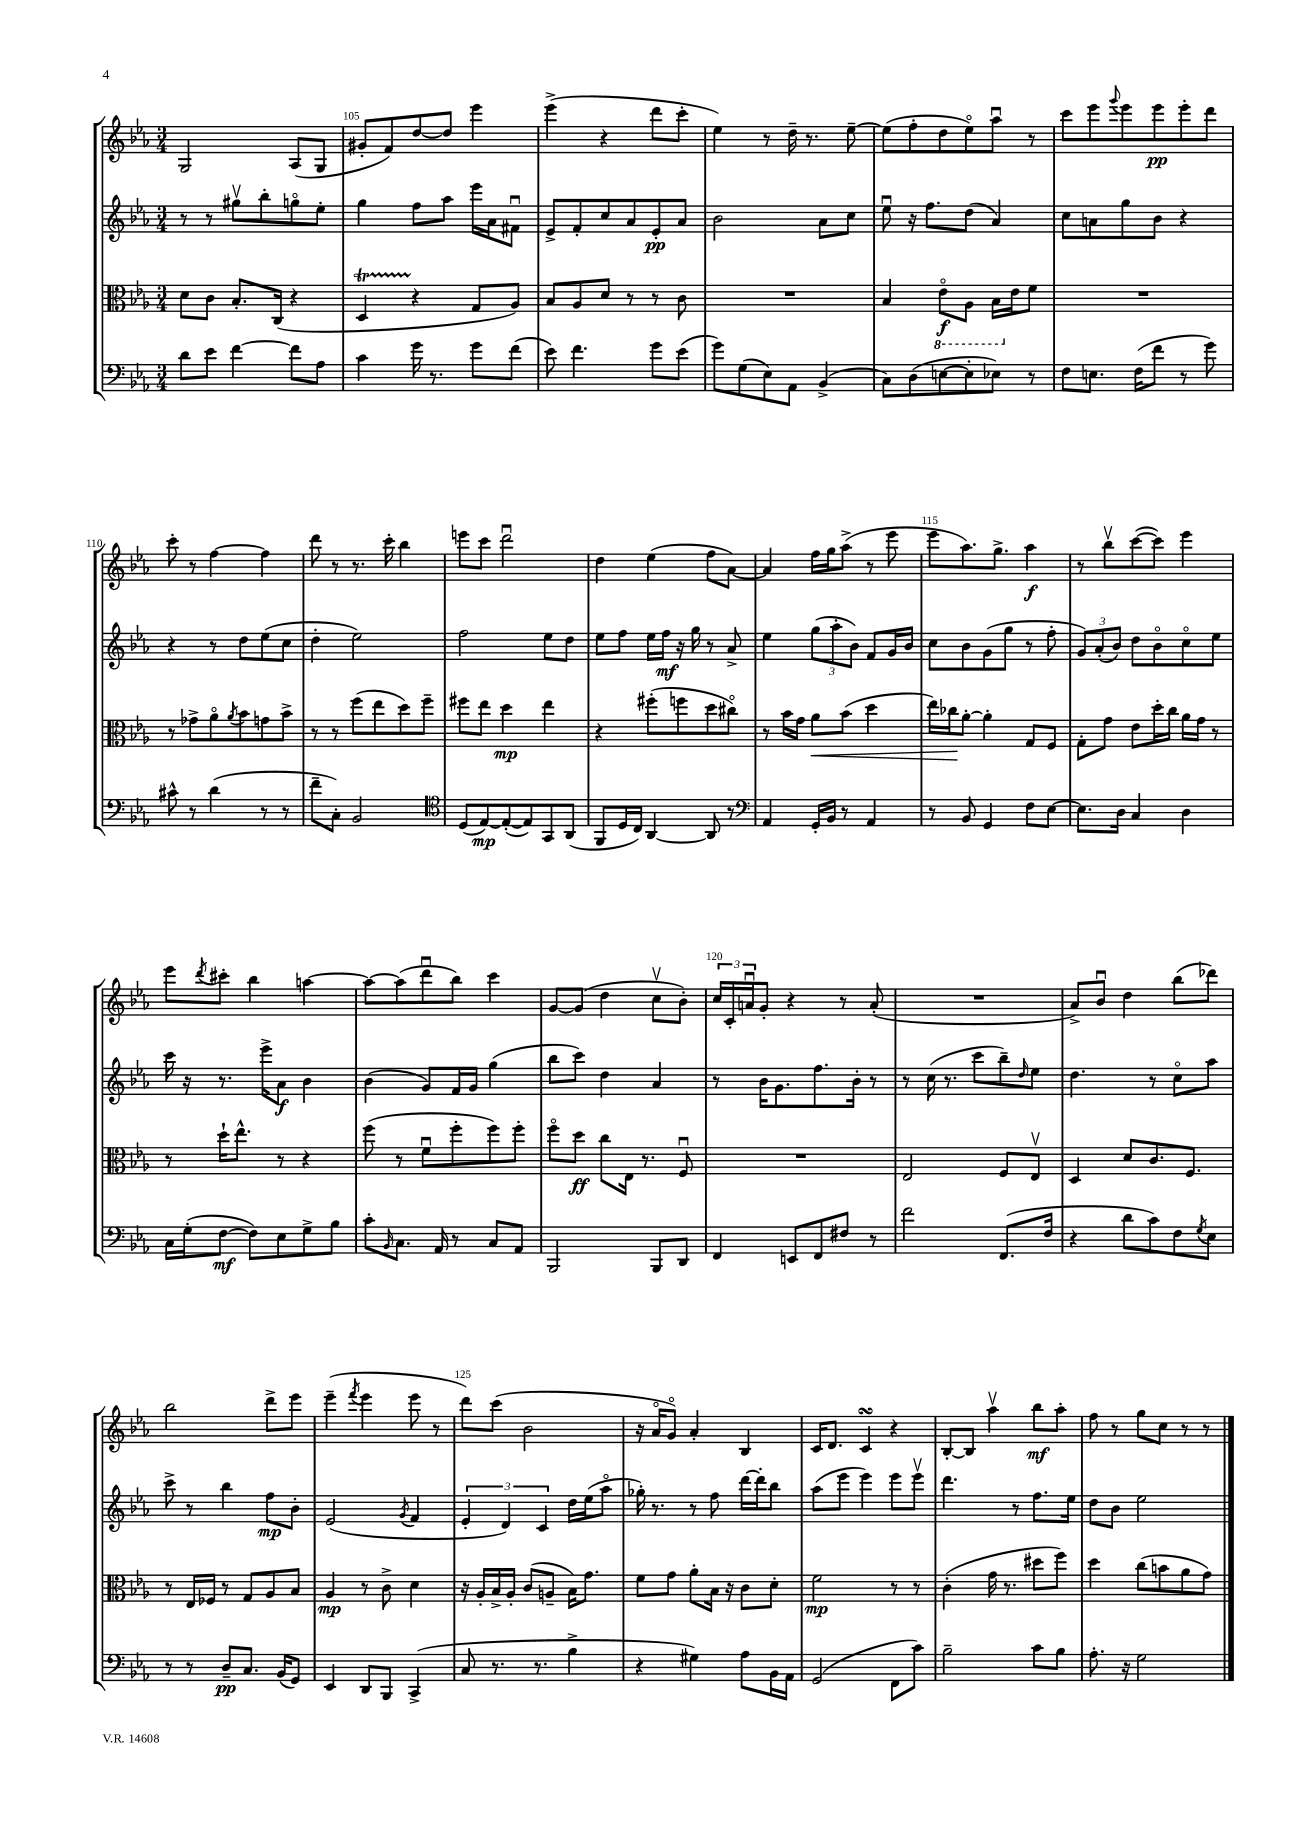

**kern	**kern	**kern	**kern
*staff4	*staff3	*staff2	*staff1
*clefF4	*clefC3	*clefG2	*clefG2
*k[b-e-a-]	*k[b-e-a-]	*k[b-e-a-]	*k[b-e-a-]
*M3/4	*M3/4	*M3/4	*M3/4
8d	8d	8r	2G
8e-	8c	8r	.
[4f	8.B-'	8gg#v	.
.	.	8bb-'	.
.	(16C	.	.
8f]	4r	8ggo	(8A-
8A-	.	8ee-'	8G
=	=	=	=
4c	4D	4gg	8g#'
.	.	.	8f)
16g	4r	8ff	[8dd
8.r	.	.	.
.	.	8aa-	8dd]
8g	8G	16eee-	4eee-
.	.	16a-	.
(8f	8A-)	8f#u	.
=	=	=	=
8e-)	8B-	8e-^	(4eee-^
4.f	8A-	8f'	.
.	8d	8cc	4r
.	8r	8a-	.
8g	8r	8e-'	8ddd
(8e-	8c	8a-	8ccc'
=	=	=	=
8g)	2.r	2b-	4ee-)
(8G	.	.	.
8E-)	.	.	8r
8AA-	.	.	16dd~
.	.	.	8.r
(4BB-^	.	8a-	.
.	.	8cc	[8ee-~
=	=	=	=
8C)	4B-	8ee-u	(8ee-]
(8D	.	16r	8ff'
.	.	8.ff	.
[8E	8E-o	.	8dd
8E']	8AA-	(8dd	8ee-o)
8E-)	16BB-	4a-)	8aa-u
.	16e-	.	.
8r	8f	.	8r
=	=	=	=
8F	2.r	8cc	8ccc
8.E	.	8a	8eee-
.	.	.	8qqggg
.	.	8gg	8eee-
(16F	.	.	.
8f	.	8b-	8eee-
8r	.	4r	8eee-'
8g)	.	.	8ddd
=	=	=	=
8c#^^	8r	4r	8ccc'
8r	8g-^	.	8r
(4d	8a-o	8r	[4ff
.	8qa-	.	.
.	8b-	8dd	.
8r	8g	(8ee-	4ff]
8r	8b-^	8cc	.
=	=	=	=
8f~	8r	4dd'	8ddd
8C')	8r	.	8r
2BB-	(8ff	2ee-)	8.r
.	8ee-	.	.
.	.	.	16ccc'
.	8dd)	.	4bb-
.	8ff~	.	.
=	=	=	=
*clefC4	*	*	*
(8D	8ff#	2ff	8eee
[8E-)	8ee-	.	8ccc
(8E-'_	4dd	.	2dddu
8E-])	.	.	.
8GG	4ee-	8ee-	.
(8AA-	.	8dd	.
=	=	=	=
8FF	4r	8ee-	4dd
16D	.	8ff	.
16C)	.	.	.
[4AA-	(8ff#'	16ee-	(4ee-
.	.	16ff	.
.	8ff	16r	.
.	.	16gg	.
8AA-]	8dd	8r	8ff
8r	8cc#o)	8a-^	[8a-)
=	=	=	=
*clefF4	*	*	*
4AA-	8r	4ee-	4a-]
.	16b-	.	.
.	16g	.	.
16GG'	8a-	(12gg	16ff
16BB-	.	.	16gg
.	.	12aa-'	.
8r	(8b-	.	(8aa-^
.	.	12b-)	.
4AA-	4dd	8f	8r
.	.	16g	8eee-
.	.	16b-	.
=	=	=	=
8r	16ee-)	8cc	8eee-
.	16cc-	.	.
8BB-	[8a-'	8b-	8.aa-)
4GG	4a-']	(8g	.
.	.	.	8.gg^
.	.	8gg	.
8F	8G	8r	4aa-
[8E-	8F	8ff'	.
=	=	=	=
8.E-]	8G'	12g)	8r
.	.	(12a-'	.
.	8g	.	8bb-v
.	.	12b-)	.
16D	.	.	.
4C	8e-	8dd	([8ccc
.	16dd'	8b-o	8ccc])
.	16cc	.	.
4D	16a-	8cco	4eee-
.	16g	.	.
.	8r	8ee-	.
=	=	=	=
16C	8r	16ccc	8eee-
(16G'	.	16r	.
.	.	.	8qddd
[8F	16dd`	8.r	8ccc#'
.	8.ee-^^	.	.
8F])	.	.	4bb-
.	.	16eee-^	.
8E-	8r	8a-	.
8G^	4r	4b-	[4aa
8B-	.	.	.
=	=	=	=
8c'	(8ff	(4b-	8aa_
16qqBB-	.	.	.
8.C	8r	.	(8aa]
.	8fu	8g)	8dddu
16AA-	.	.	.
8r	8ff'	16f	8bb-)
.	.	16g	.
8C	8ff)	(4gg	4ccc
8AA-	8ff'	.	.
=	=	=	=
2BBB-	8ffo	8bb-	[8g
.	8dd	8ccc)	(8g]
.	8cc	4dd	4dd
.	16E-	.	.
.	8.r	.	.
8BBB-	.	4a-	8ccv
8DD	8Fu	.	8b-')
=	=	=	=
4FF	2.r	8r	24cc
.	.	.	24c'
.	.	.	24au
.	.	16b-	8g'
.	.	8.g	.
8EE	.	.	4r
8FF	.	8.ff	.
8F#	.	.	8r
.	.	16b-'	.
8r	.	8r	(8a'
=	=	=	=
2f	2E-	8r	2.r
.	.	(16cc	.
.	.	8.r	.
.	.	8ccc	.
(8.FF	8F	8bb-~)	.
.	.	16qqdd	.
.	8E-v	8ee-	.
16F	.	.	.
=	=	=	=
4r	4D	4.dd	8a-^)
.	.	.	8b-u
8d	8d	.	4dd
8c)	8.c	8r	.
8F	.	8cco	(8bb-
.	8.F	.	.
8qG	.	.	.
8E-	.	8aa-	8ddd-)
=	=	=	=
8r	8r	8ccc^	2bb-
8r	16E-	8r	.
.	16F-	.	.
8D~	8r	4bb-	.
8.C	8G	.	.
.	8A-	8ff	8ddd^
(16BB-	.	.	.
8GG)	8B-	8b-'	8eee-
=	=	=	=
4EE-	4A-	(2e-	(4eee-~
.	.	.	8qfff
8DD	8r	.	4eee-
8BBB-	8c^	.	.
.	.	8qg	.
(4CC^	4d	4f	8eee-
.	.	.	8r
=	=	=	=
8C	16r	6e-'	8ddd)
.	16A-'	.	.
8.r	16B-^	.	(8ccc
.	.	6d)	.
.	16A-'	.	.
.	(8c	.	2b-
8.r	.	.	.
.	.	6c	.
.	8A~	.	.
4B-^	16B-)	16dd	.
.	8.g	(16ee-	.
.	.	8aa-o	.
=	=	=	=
4r	8f	16gg-')	16r
.	.	8.r	16a-o
.	8g	.	8go)
4G#)	8a-'	8r	4a-'
.	16B-	8ff	.
.	16r	.	.
8A-	8c	[16ddd	4B-
.	.	16ddd']	.
16BB-	8d'	8bb-	.
16AA-	.	.	.
=	=	=	=
(2GG	2f	(8aa-	16c
.	.	.	8.d
.	.	8eee-	.
.	.	4eee-)	4c
8FF	8r	8eee-	4r
8c)	8r	8eee-v	.
=	=	=	=
2B-~	(4c'	4.ddd	[8B-'
.	.	.	8B-]
.	16g	.	4aa-v
.	8.r	.	.
.	.	8r	.
8c	8dd#	8.ff	8bb-
8B-	8ff)	.	8aa-'
.	.	16ee-	.
=	=	=	=
8.A-'	4dd	8dd	8ff
.	.	8b-	8r
16r	.	.	.
2G	(8cc	2ee-	8gg
.	8b	.	8cc
.	8a-	.	8r
.	8g)	.	8r
==	==	==	==
*-	*-	*-	*-
